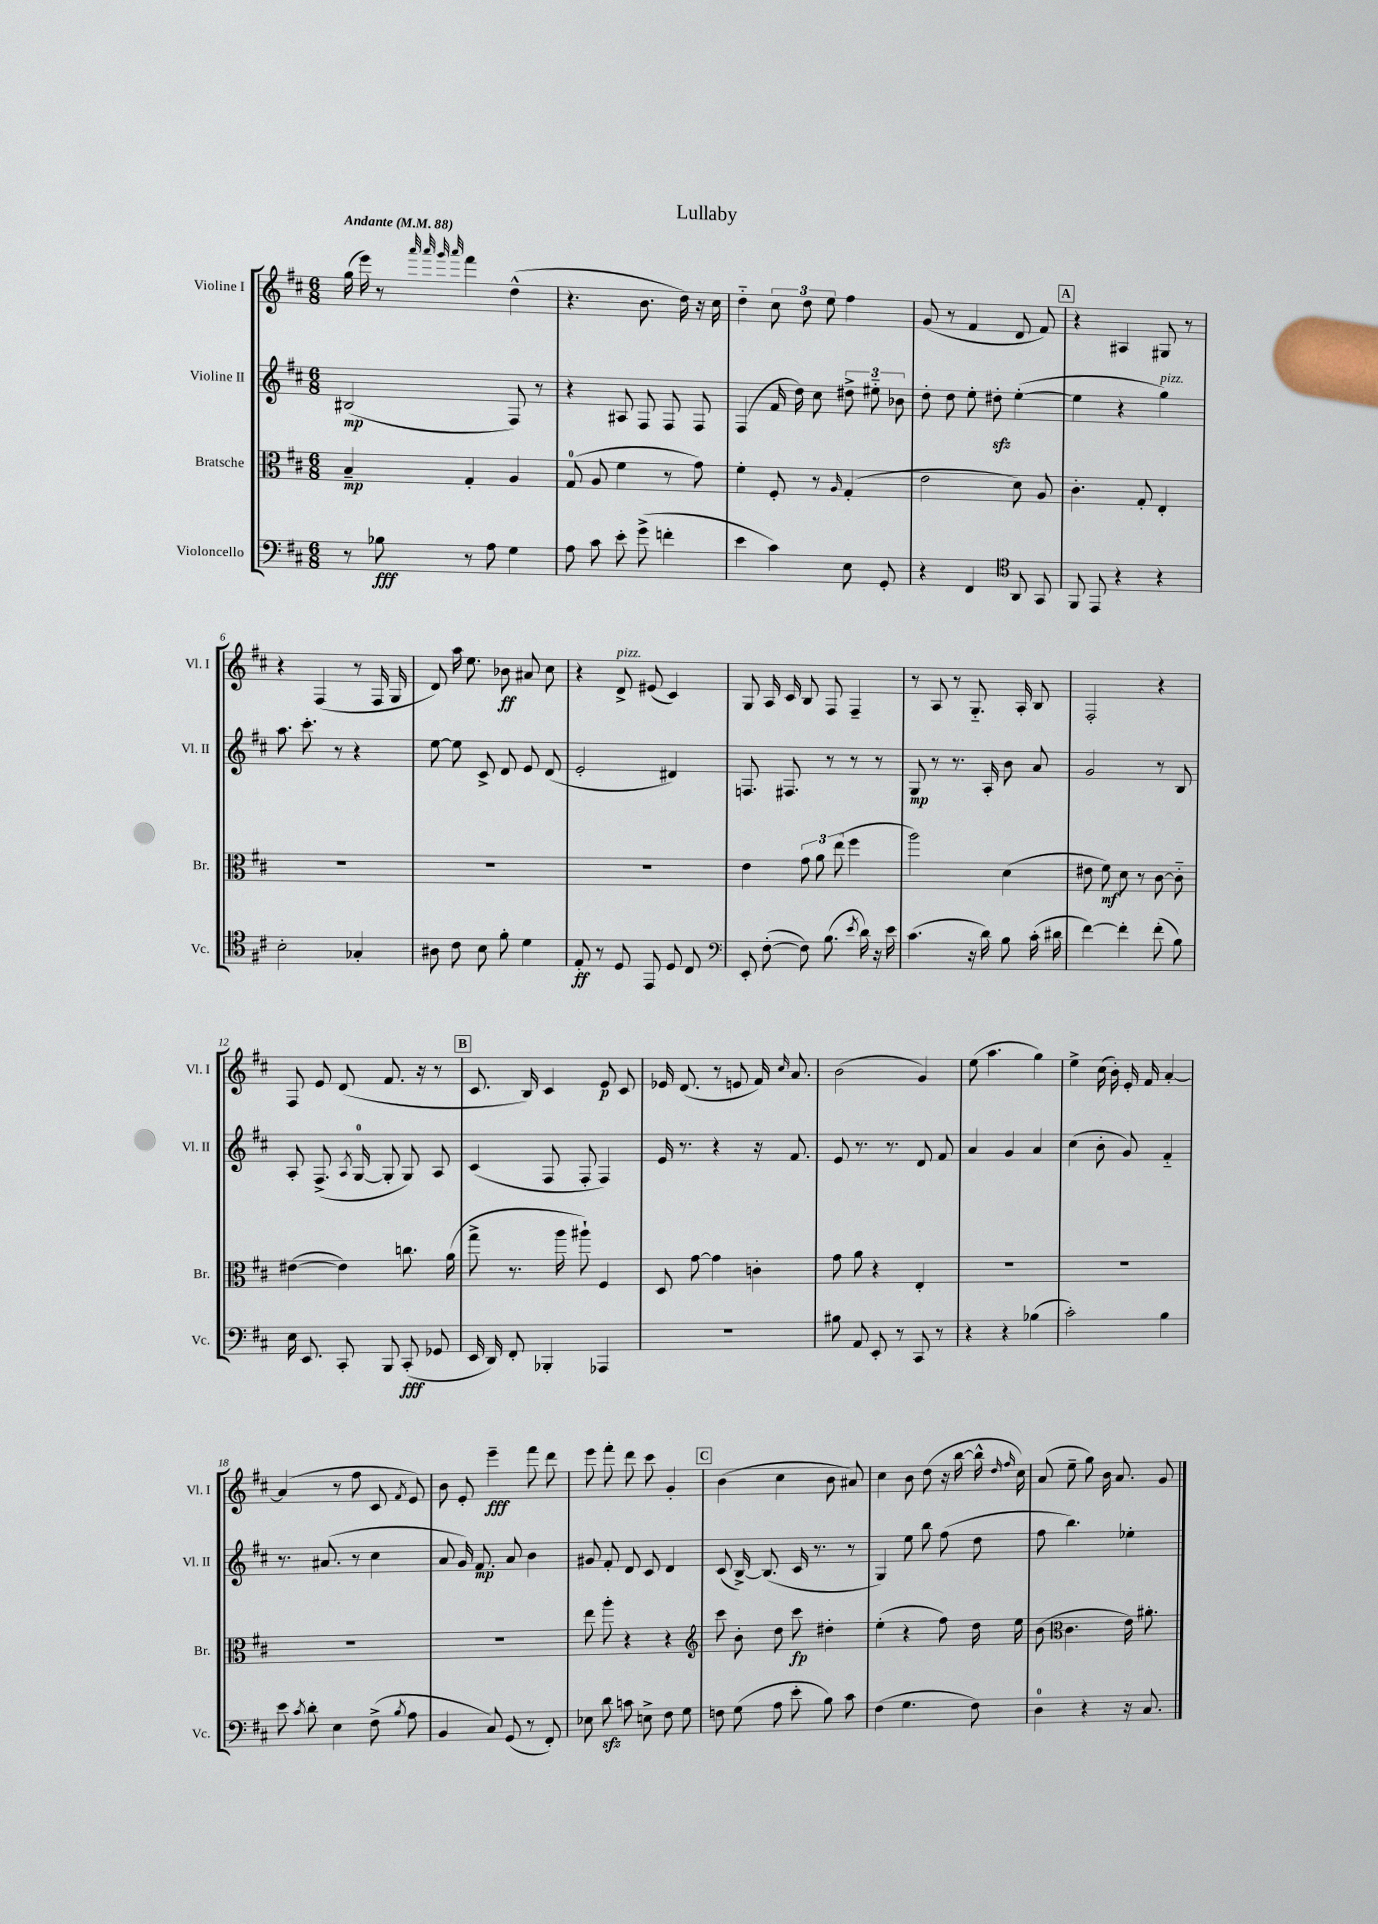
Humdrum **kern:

**kern	**kern	**kern	**kern
*staff4	*staff3	*staff2	*staff1
*clefF4	*clefC3	*clefG2	*clefG2
*k[f#c#]	*k[f#c#]	*k[f#c#]	*k[f#c#]
*M6/8	*M6/8	*M6/8	*M6/8
*MM88	*MM88	*MM88	*MM88
8r	4B~/	(2B#/	(16gg\
.	.	.	16eee\)
8B-\	.	.	8r
.	.	.	32qqaaa/
.	.	.	32qqaaa/
.	.	.	32qqggg/
.	.	.	32qqaaa/
8r	4G'/	.	4fff#\
8A\	.	.	.
4G\	4A/	8F#/)	(4dd^^\
.	.	8r	.
=	=	=	=
8A\	(8G/	4r	4.r
8c#\	8A/	.	.
8e'\	4f#\	8A#/	.
(8g^\	.	8F#/	8.b\
4f'\	8r	8F#/	.
.	.	.	16dd\)
.	8g\)	8F#/	16r
.	.	.	16cc#\
=	=	=	=
4e\	4f#'\	(4F#/	4dd'~\
4c#\)	8F#'/	16f#/	12cc#\
.	.	16dd\)	.
.	.	.	12dd\
.	8r	8cc#\	.
.	.	.	12ee\
.	16qqA/	.	.
8E\	(4G'/	12dd#^\	4ff#\
.	.	12ee#'~\	.
8GG'/	.	.	.
.	.	12b-\	.
=	=	=	=
4r	2e\	8dd'\	(8g/
.	.	8dd\	8r
4FF#/	.	8ee'\	4f#/
.	.	8dd#'\	.
*clefC4	*	*	*
8AA/	8d\)	([4ee'\	8d/
8GG/	8A/	.	8f#/)
=	=	=	=
8FF#/	4.c#'\	4ee\]	4r
8EE/	.	.	.
4r	.	4r	4A#/
.	8G'/	.	.
4r	4E'/	4gg\)	8G#/
.	.	.	8r
=	=	=	=
2B'\	2.r	8.aa\	4r
.	.	8.ccc#'\	.
.	.	.	(4F#/
.	.	8r	.
4G-'/	.	4r	8r
.	.	.	16F#/
.	.	.	16G/
=	=	=	=
8A#\	2.r	[8ee\	8d/)
8c#\	.	8ee\]	16aa\
.	.	.	8.ee\
8B\	.	8c#^/	.
8f#'\	.	8d/	8b-\
4d\	.	8e/	8a#/
.	.	(8d/	8cc#\
=	=	=	=
8E'/	2.r	2e'/	4r
8r	.	.	.
8D/	.	.	8d^/
8EE/	.	.	(8e#/
8D/	.	4d#/)	4c#/)
8C#/	.	.	.
=	=	=	=
*clefF4	*	*	*
8EE'/	4e\	8.F/	8G/
([8F#'\	.	.	16A/
.	.	8.F#/	16c#/
8F#\])	12g\	.	8B/
.	12a\	.	.
(8.B\	.	8r	8F#/
.	(12ee\	.	.
.	4ff#\	8r	4F#~/
8qe/	.	.	.
16d\)	.	.	.
16r	.	8r	.
16e\	.	.	.
=	=	=	=
(4.c#\	2aa\)	8G/	8r
.	.	8r	8A/
.	.	8.r	8r
16r	.	.	8.G'~/
16d\)	.	16A'/	.
8B\	(4d\	8b\	.
.	.	.	16A'/
(16c#'\	.	8a/	8B/
16d#\	.	.	.
=	=	=	=
[4f#\)	8e#\	2g/	2F#'/
.	8f#\)	.	.
4f#'\]	8d\	.	.
.	8r	.	.
(8f#'\	[8c#\	8r	4r
8B\)	8c#'~\]	8B/	.
=	=	=	=
16E\	([4e#\	8A'/	8F#/
8.EE/	.	.	.
.	.	(8.F#^/	8e/
8CC#'/	4e#\])	.	(8d/
.	.	8qA/	.
.	.	[16G/	.
8BBB/	.	8G'/]	8.f#/
(8CC#'/	8.cc\	8G/)	.
.	.	.	16r
8GG-/	.	8A/	8r
.	(16a\	.	.
=	=	=	=
16EE/	8gg^\	(4c#/	8.c#/
16DD/)	.	.	.
8FF#'/	8.r	.	.
.	.	.	16B/)
4BBB-'/	.	8F#/	4c#/
.	16aa\	.	.
.	8aa#`\)	8F#'/	.
4AAA-/	4F#/	4F#/)	8e/
.	.	.	8c#/
=	=	=	=
2.r	8D/	16e/	16e-/
.	.	8.r	(8.d/
.	[8g\	.	.
.	4g\]	4r	8r
.	.	.	8e/
.	4c'\	16r	16f#/)
.	.	.	16qqcc#/
.	.	8.f#/	8.a/
=	=	=	=
8B#\	8g\	8e/	(2b\
8AA/	8a\	8.r	.
8EE'/	4r	.	.
.	.	8.r	.
8r	.	.	.
8CC#/	4E'/	8d/	4g/)
8r	.	8f#/	.
=	=	=	=
4r	2.r	4a/	(8ee\
.	.	.	4.aa\
4r	.	4g/	.
(4B-\	.	4a/	4gg\)
=	=	=	=
2c#'\)	2.r	(4cc#\	4ee^\
.	.	8b'\	(16cc#\
.	.	.	16b'\)
.	.	8g/)	16e'/
.	.	.	16f#/
4B\	.	4f#'~/	[4a'/
=	=	=	=
8e\	2.r	8.r	(4a/]
8qc#/	.	.	.
8d'\	.	.	.
.	.	(8.a#/	.
4E\	.	.	8r
.	.	8r	8ff#\
(8F#^\	.	4cc#\	8c#/
8qB/	.	.	8qf#/
8A\	.	.	8e/)
=	=	=	=
4BB/	2.r	8a/	8b\
.	.	16g/)	8e'/
.	.	8.f#/	.
8C#/)	.	.	4eee~\
(8GG/	.	8a/	.
8r	.	4b\	8fff#\
8FF#'/)	.	.	8ddd\
=	=	=	=
8E-\	8ee\	8g#/	8eee\
8d\	8aa'\	8f#'/	8fff#'\
8c\	4r	8d/	8ddd\
8E^\	.	8c#/	8ccc#\
8F#\	4r	4d/	4g'/
8G\	.	.	.
=	=	=	=
*	*clefG2	*	*
8F\	8ccc#\	(8c#/	(4b\
(8G\	8b'\	[16B^/)	.
.	.	(8.B/]	.
8A\	8dd\	.	4cc#\
8e'\	8ccc#\	16c#/	.
.	.	8.r	.
8B\)	4dd#'\	.	8b\
8c#\	.	8r	8a#/)
=	=	=	=
(4F#\	(4ee'\	4G/)	4cc#\
4.G\	4r	8ee\	8b\
.	.	8bb\	(8dd\
.	8ff#\)	(8ff#\	16r
.	.	.	[16bb\
8F#\)	16dd\	8dd\	16bb^^\]
.	.	.	16qqdd/
.	.	.	16qqff#/
.	16ee\	.	16cc#\)
=	=	=	=
4D\	(8b\	8ff#\	(8a/
*	*clefC3	*	*
.	4.c#\	4.bb\)	8ee~\
4r	.	.	8gg\)
.	.	.	16b\
.	.	.	8.a/
16r	16e\)	4ee-'\	.
8.C#/	8.a#'\	.	.
.	.	.	8g/
==	==	==	==
*-	*-	*-	*-
